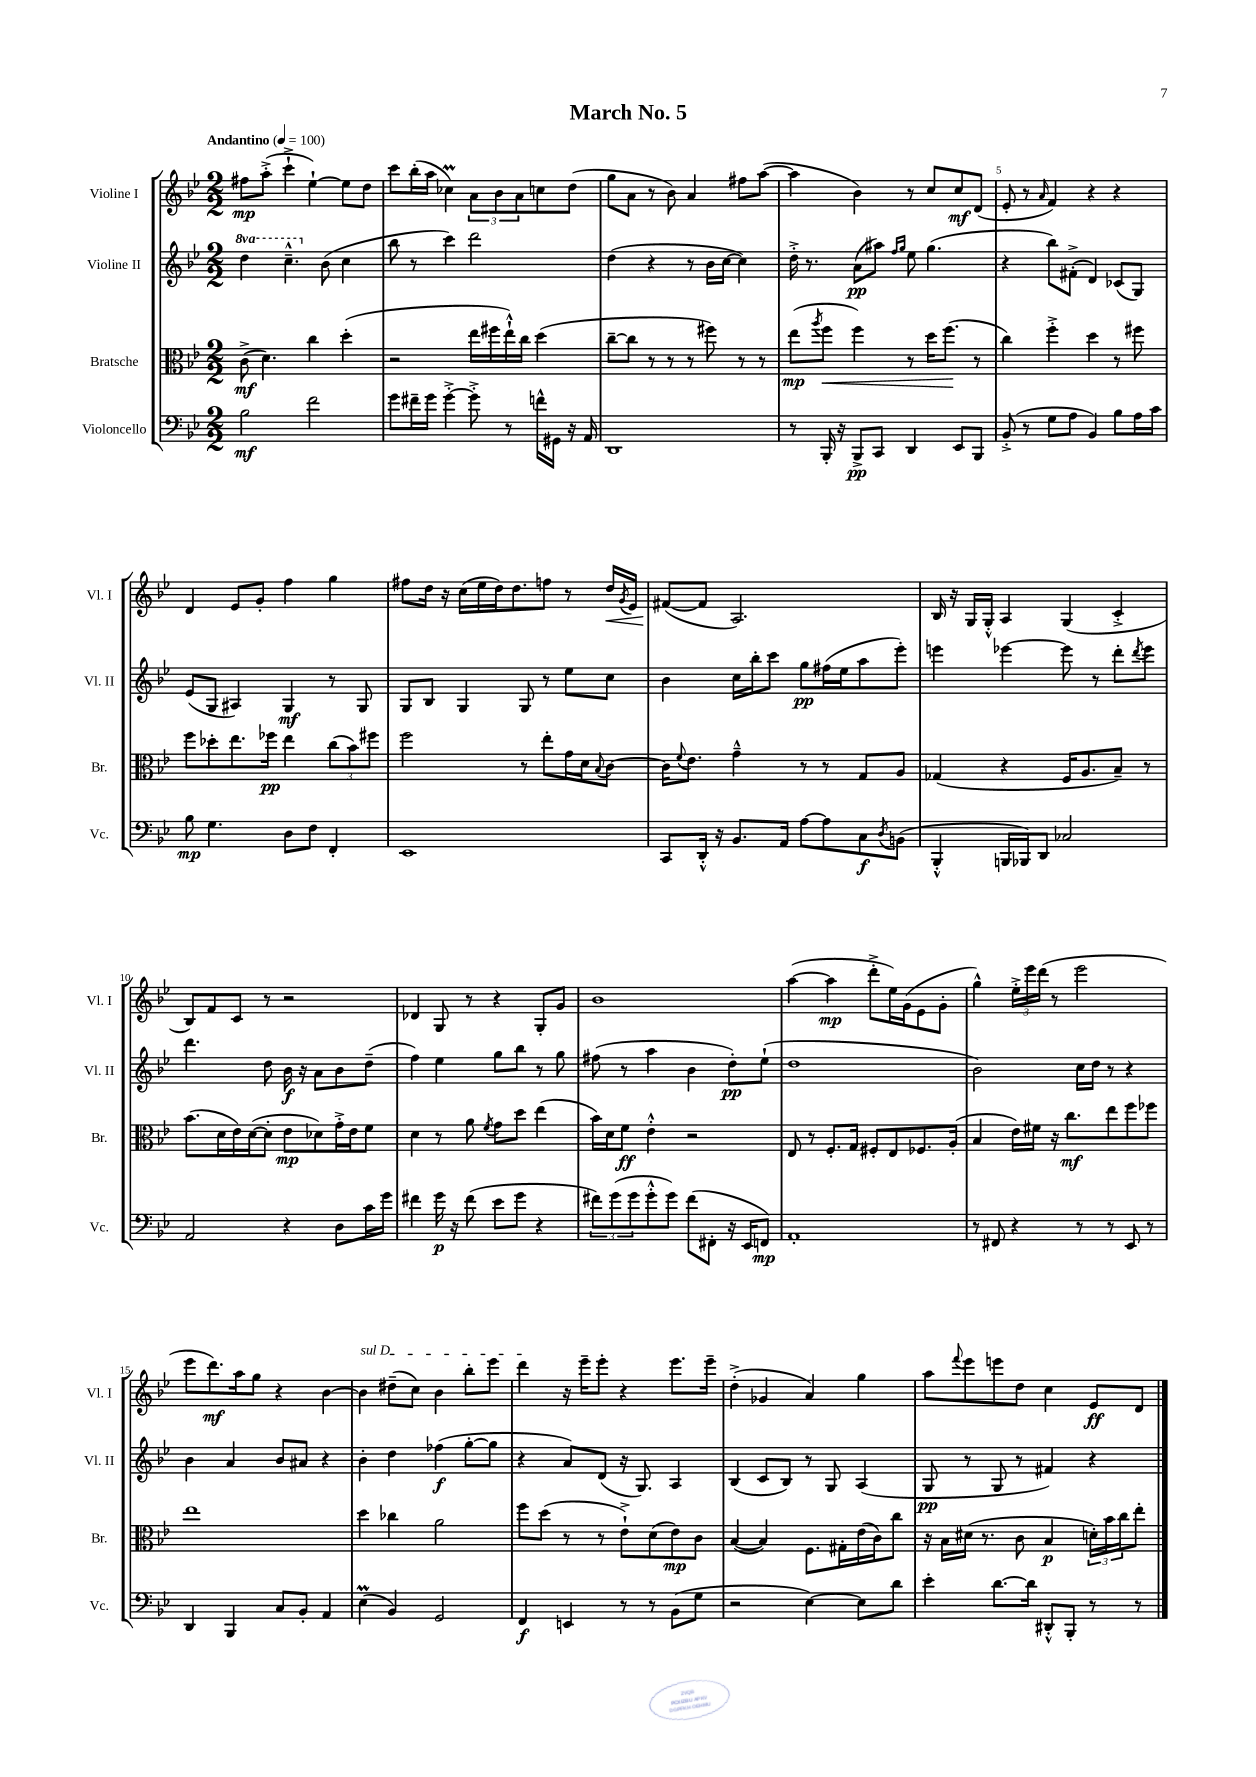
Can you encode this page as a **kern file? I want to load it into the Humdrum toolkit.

**kern	**kern	**kern	**kern
*staff4	*staff3	*staff2	*staff1
*clefF4	*clefC3	*clefG2	*clefG2
*k[b-e-]	*k[b-e-]	*k[b-e-]	*k[b-e-]
*M2/2	*M2/2	*M2/2	*M2/2
*MM100	*MM100	*MM100	*MM100
2B-	(8c^	4ddd	8ff#
.	4.d)	.	(8aa'^
.	.	4.ccc~^^	4ccc`^
2f	4cc	.	[4ee-`)
.	.	(8b-	.
.	(4dd'	4cc	8ee-]
.	.	.	8dd
=	=	=	=
8g	2r	8bb-	8ccc
16f#~	.	8r	(16bb-'
16g	.	.	16aa
[4g'^	.	4ccc)	4cc-)
8g'^]	16ee-	2ddd	12a
.	16ff#	.	.
.	.	.	12b-
8r	16ee-`^^)	.	.
.	.	.	12a
.	16cc	.	.
16f^^	(4dd	.	8cc
16GG#	.	.	.
16r	.	.	(8dd
16AA	.	.	.
=	=	=	=
1DD	[8cc~	(4dd	8gg
.	8cc]	.	8a
.	8r	4r	8r
.	8r	.	8b-)
.	8r	8r	4a
.	8ff#)	16b-	.
.	.	[16cc	.
.	8r	4cc])	8ff#
.	8r	.	([8aa
=	=	=	=
8r	(8ee-	16dd'^	4aa]
.	.	8.r	.
.	8qaa	.	.
16BBB-'	8ff	.	.
16r	.	.	.
8BBB-^	4ff)	(8a	4b-)
8CC	.	8aa#)	.
.	.	16qqff	.
.	.	16qqgg	.
4DD	8r	8ee-	8r
.	16dd	(4.gg	8cc
.	(8.ff	.	.
8EE-	.	.	8cc
8BBB-	8r	.	(8d
=	=	=	=
(8BB-'^	4cc)	4r	8e-'
8r	.	.	8r
.	.	.	16qqa
8G	4ff'^	8bb-)	4f)
8A	.	(8f#'^	.
4BB-)	4dd	4d)	4r
8B-	8r	(8c-	4r
16A	8ff#	8G)	.
16c	.	.	.
=	=	=	=
8B-	8ff	(8e-	4d
4.G	8dd-'	8G	.
.	8.ee-	4A#)	8e-
.	.	.	8g'
.	16ff-	.	.
8D	4ee-	4G	4ff
8F	.	.	.
4FF'	(12cc	8r	4gg
.	12b-)	.	.
.	.	8G	.
.	12ff#	.	.
=	=	=	=
1EE-	2ff	8G	8ff#
.	.	8B-	16dd
.	.	.	16r
.	.	4G	(16cc
.	.	.	16ee-
.	.	.	16dd)
.	.	.	8.dd
.	8r	8G	.
.	8ee-'	8r	8ff
.	16g	8ee-	8r
.	16d	.	.
.	8qqB-	.	.
.	[8c	8cc	16dd
.	.	.	8qg
.	.	.	16e-
=	=	=	=
8CC	16c]	4b-	([8f#
.	8qqf	.	.
.	8.e-	.	.
16DD'^^	.	.	8f#]
16r	.	.	.
8.BB-	4g~^^	16cc	2.A)
.	.	16bb-'	.
.	.	8ccc	.
16AA	.	.	.
[8A	8r	8gg	.
8A]	8r	(16ff#	.
.	.	16ee-	.
8C	8G	8aa	.
8qD	.	.	.
(8BB	8A	8eee-')	.
=	=	=	=
4BBB-'^^	(4G-	4eee	16B-
.	.	.	16r
.	.	.	16G
.	.	.	16G'^^
16BBB	4r	[4eee-	4A
16BBB-)	.	.	.
8DD	.	.	.
2C-	16F	8eee-]	(4G
.	8.A	.	.
.	.	8r	.
.	8B-~)	8ddd'	4c'^
.	.	8qddd	.
.	8r	8eee-	.
=	=	=	=
2AA	(8.b-	4.ddd	8B-)
.	.	.	8f
.	16d	.	.
.	16e-)	.	8c
.	([16d	.	.
.	8d']	8dd	8r
4r	8e-	16b-	2r
.	.	16r	.
.	8d-)	8a	.
8D	16g'^	8b-	.
.	16e-	.	.
16c	8f	(8dd~	.
16g	.	.	.
=	=	=	=
4f#	4d	4ff)	4d-
16g	8r	4ee-	8G
16r	.	.	.
(8f#	8a	.	8r
.	8qf	.	.
8e-	8g	8gg	4r
8g	8dd	8bb-	.
4r	(4ee-	8r	8G'
.	.	8gg	8g
=	=	=	=
12f#)	16b-)	(8ff#	1b-
.	16d	.	.
(12g	.	.	.
.	8f	8r	.
12g	.	.	.
8g'^^	4e-'^^	4aa	.
8g)	.	.	.
(8f#	2r	4b-	.
8FF#'	.	.	.
16r	.	8dd')	.
16EE-	.	.	.
8FF)	.	(8ee-`	.
=	=	=	=
1AA'	8E-	1dd	([4aa
.	8r	.	.
.	8.F'	.	4aa]
.	16G	.	.
.	8F#'	.	8ddd'^
.	8E-	.	16ee-)
.	.	.	(16g
.	8.F-	.	8e-
.	.	.	8g'
.	(16A'	.	.
=	=	=	=
8r	4B-	2b-)	4gg^^)
8FF#	.	.	.
4r	16e-)	.	24ee-'^
.	.	.	24eee-
.	16f#	.	.
.	.	.	(24ddd
.	16r	.	8r
.	8.cc	.	.
8r	.	16cc	2eee-
.	.	16dd	.
8r	8ee-	8r	.
8EE-	8ff	4r	.
8r	8ff-	.	.
=	=	=	=
4DD	1ee-	4b-	8eee-
.	.	.	8.ddd)
4BBB-	.	4a	.
.	.	.	16aa
.	.	.	8gg
8C	.	8b-	4r
8BB-'	.	8a#	.
4AA	.	4r	[4b-
=	=	=	=
(4E-	4dd	4b-'	4b-]
4BB-)	4cc-	4dd	(8dd#~
.	.	.	8cc)
2GG	2a	(4ff-	4b-
.	.	[8gg'	8bb-'
.	.	8gg]	8eee-
=	=	=	=
4FF	8ff	4r	4ddd
.	(8dd	.	.
4EE	8r	8a)	16r
.	.	.	16eee-~
.	8r	(8d	8eee-'
8r	8e-`^)	16r	4r
.	.	8.G)	.
8r	(8d	.	.
(8BB-	8e-)	4A	8.eee-
8G	8c	.	.
.	.	.	16eee-~
=	=	=	=
2r	([4B-	(4B-	(4dd'^
.	4B-])	8c	4g-
.	.	8B-)	.
[4E-)	8.F	8r	4a)
.	.	8G	.
.	16G#'	.	.
8E-]	(16e-	(4A	4gg
.	16c)	.	.
8d	8cc	.	.
=	=	=	=
4e-'	16r	8G	8aa
.	16B-	.	.
.	.	.	8qqfff
.	(16d#	8r	8eee-
.	8.r	.	.
[8.d	.	8G	8eee
.	8c	8r	8dd
16d]	.	.	.
8DD#'^^	4B-	4f#)	4cc
8BBB-'	.	.	.
8r	24d')	4r	8e-
.	24b-	.	.
.	24cc	.	.
8r	8ee-'	.	8d
==	==	==	==
*-	*-	*-	*-
